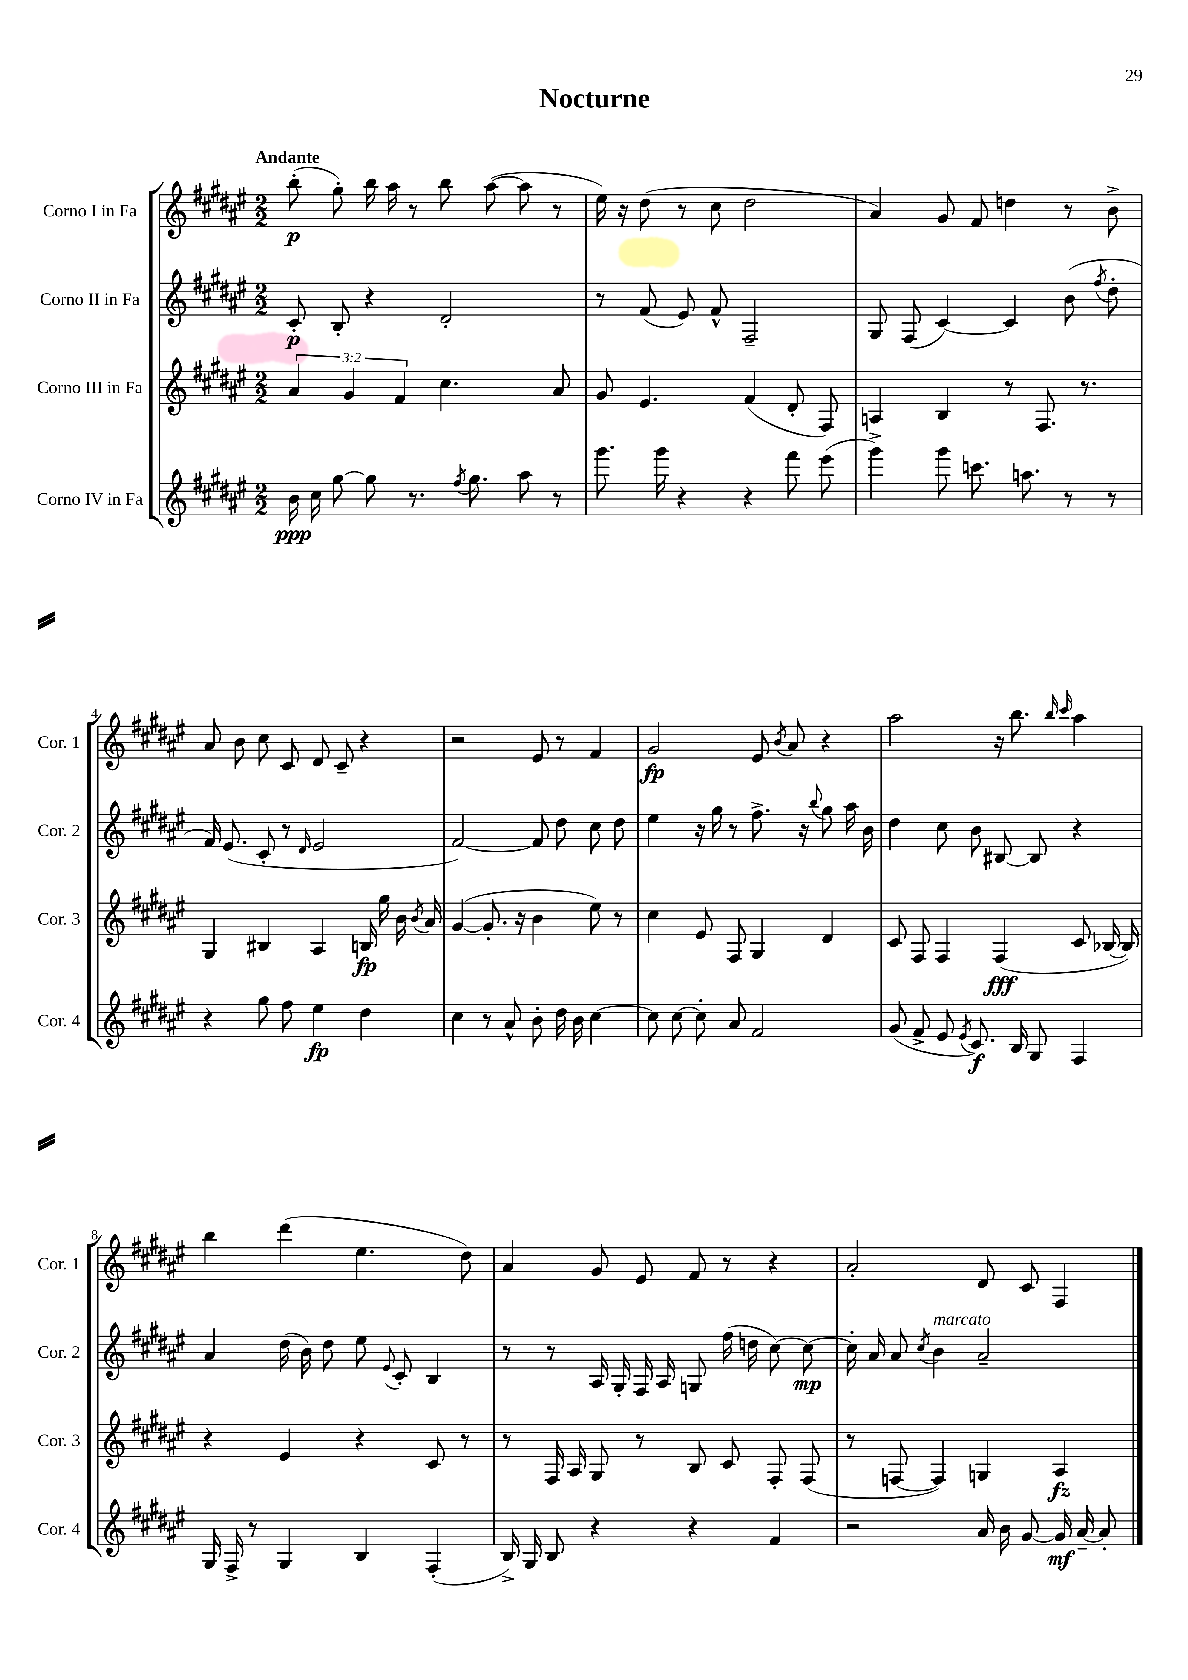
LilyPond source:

\header { title = "Nocturne" }
<<
\new StaffGroup <<
\new Staff = "s0" \with { instrumentName = "Corno I in Fa" shortInstrumentName = "Cor. 1" } {
    \clef treble \key fis \major \numericTimeSignature \time 2/2 \tempo "Andante"
    \autoBeamOff b''8-.\p( gis''8-.) b''16 ais''16 r8 b''8 ais''8~( ais''8 r8 |
    eis''16) r16 dis''8( r8 cis''8 dis''2 |
    ais'4) gis'8 fis'8 d''4 r8 b'8-> |
    ais'8 b'8 cis''8 cis'8 dis'8 cis'8-- r4 |
    r2 eis'8 r8 fis'4 |
    gis'2\fp eis'8 \acciaccatura { b'8 } ais'8 r4 |
    ais''2 r16 b''8. \grace { b''16 cis'''16 } ais''4 |
    b''4 dis'''4( eis''4. dis''8) |
    ais'4 gis'8 eis'8 fis'8 r8 r4 |
    ais'2-. dis'8 cis'8 fis4 \bar "|." |
}
\new Staff = "s1" \with { instrumentName = "Corno II in Fa" shortInstrumentName = "Cor. 2" } {
    \clef treble \key fis \major \numericTimeSignature \time 2/2
    \autoBeamOff cis'8-.\p b8-. r4 dis'2-. |
    r8 fis'8( eis'8) fis'8-^ fis2-- |
    gis8 fis8( cis'4~) cis'4 b'8( \acciaccatura { fis''8 } dis''8-. |
    fis'16) eis'8.( cis'8-. r8 \grace { dis'16 } eis'2 |
    fis'2~) fis'8 dis''8 cis''8 dis''8 |
    eis''4 r16 gis''16 r8 fis''8.-> r16 \appoggiatura { b''8 } gis''8 ais''16 b'16 |
    dis''4 cis''8 b'8 bis8~ bis8 r4 |
    ais'4 dis''16( b'16) dis''8 eis''8 \appoggiatura { eis'8 } cis'8-. b4 |
    r8 r8 ais16 gis16-. fis16 ais16 g8 fis''16( d''16 cis''8~) cis''8~\mp |
    cis''16-. ais'16 ais'8 \acciaccatura { cis''8 } b'4^\markup { \italic "marcato" } ais'2-- \bar "|." |
}
\new Staff = "s2" \with { instrumentName = "Corno III in Fa" shortInstrumentName = "Cor. 3" } {
    \clef treble \key fis \major \numericTimeSignature \time 2/2 \override Staff.TupletNumber.text = #tuplet-number::calc-fraction-text
    \autoBeamOff \tuplet 3/2 { ais'4 gis'4 fis'4 } cis''4. ais'8 |
    gis'8 eis'4. fis'4( dis'8-. fis8) |
    a4 b4 r8 fis8. r8. |
    gis4 bis4 ais4 b16\fp gis''16 b'16 \acciaccatura { b'8 } ais'16 |
    gis'4~( gis'8.-. r16 b'4 eis''8) r8 |
    cis''4 eis'8 fis8 gis4 dis'4 |
    cis'8 fis8 fis4 fis4\fff( cis'8 bes16~ bes16) |
    r4 eis'4 r4 cis'8 r8 |
    r8 fis16 ais16 gis8 r8 b8 cis'8 fis8-. fis8( |
    r8 f8~ f4) g4 ais4\fz \bar "|." |
}
\new Staff = "s3" \with { instrumentName = "Corno IV in Fa" shortInstrumentName = "Cor. 4" } {
    \clef treble \key fis \major \numericTimeSignature \time 2/2
    \autoBeamOff b'16\ppp cis''16 gis''8~ gis''8 r8. \acciaccatura { fis''8 } gis''8. ais''8 r8 |
    gis'''8. gis'''16 r4 r4 fis'''8 eis'''8( |
    gis'''4->) gis'''8 c'''8. a''8. r8 r8 |
    r4 gis''8 fis''8 eis''4\fp dis''4 |
    cis''4 r8 ais'8-^ b'8-. dis''16 b'16 cis''4~ |
    cis''8 cis''8~ cis''8-. ais'8 fis'2 |
    gis'8( fis'8-> eis'8 \acciaccatura { eis'8 } cis'8.\f) b16 gis8 fis4 |
    gis16 fis16-> r8 gis4 b4 fis4-.( |
    b16->) gis16 b8 r4 r4 fis'4 |
    r2 ais'16 b'16 gis'8~ gis'16\mf ais'16~-- ais'8-. \bar "|." |
}
>>
>>
